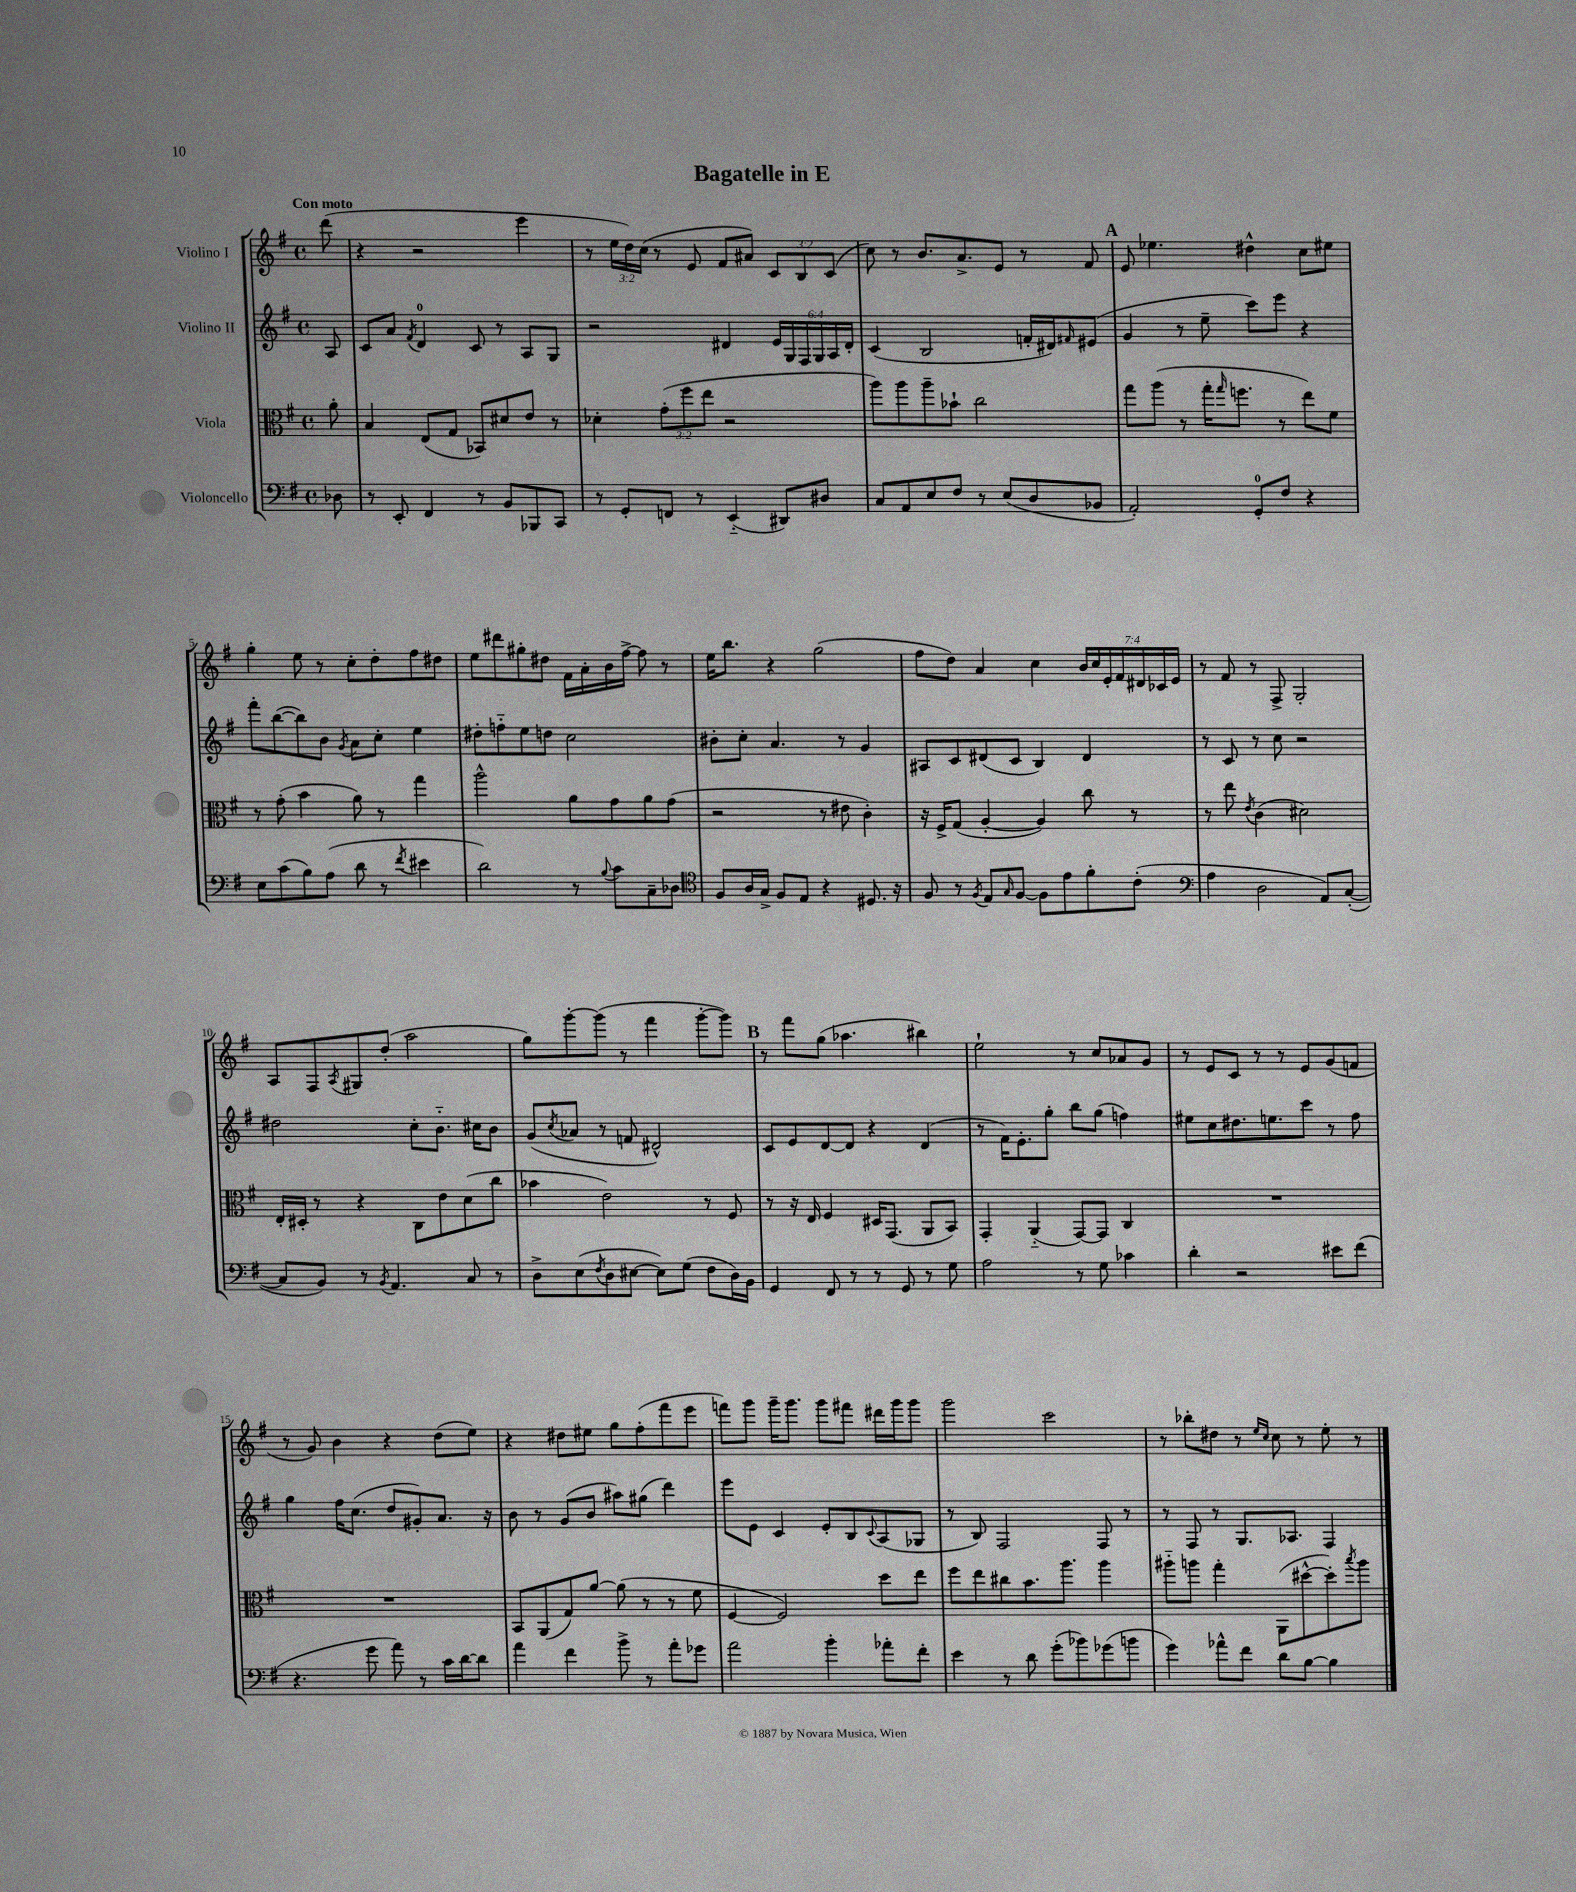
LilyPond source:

\header { title = "Bagatelle in E" }
<<
\new StaffGroup <<
\new Staff = "s0" \with { instrumentName = "Violino I" } {
    \clef treble \key g \major \defaultTimeSignature \time 4/4 \override Staff.TupletNumber.text = #tuplet-number::calc-fraction-text \partial 8 \tempo "Con moto"
    d'''8( |
    r4 r2 e'''4 |
    r8 \tuplet 3/2 { e''16 d''16) c''16( } r8 e'8 fis'8 ais'8) \tuplet 3/2 { c'8 b8 c'8( } |
    c''8) r8 b'8. a'8.-> e'8 r8 fis'8 |
    \mark \markup { \bold "A" } e'8 ees''4. dis''4-^ c''8 eis''8 |
    g''4-. e''8 r8 c''8-. d''8-. fis''8 dis''8 |
    e''8 dis'''8 gis''8-. dis''8 fis'16 a'16-. b'16 fis''16~-> fis''8 r8 |
    e''16 b''8. r4 g''2( |
    fis''8 d''8) a'4 c''4 \tuplet 7/4 { b'16 c''16 e'16-. fis'16 dis'16 ces'16 e'16 } |
    r8 fis'8 r8 fis8-> g2-. |
    a8 fis8 \acciaccatura { a8 } gis8 d''8-.( a''2 |
    g''8) g'''8~-. g'''8( r8 fis'''4 g'''8~-. g'''8) |
    \mark \markup { \bold "B" } r8 fis'''8 g''8( aes''4. bis''4) |
    e''2-! r8 c''8 aes'8 g'8 |
    r8 e'8 c'8 r8 r8 e'8 g'8( f'8 |
    r8 g'8) b'4 r4 d''8( e''8) |
    r4 dis''8 eis''8 g''8 fis''8-.( fis'''8 e'''8 |
    f'''8) g'''8 g'''16-- g'''8. g'''8 fis'''8 dis'''16 g'''16 g'''8 |
    g'''2 c'''2 |
    r8 bes''8-. dis''8 r8 \grace { e''16 c''16 } c''8 r8 e''8-. r8 \bar "|." |
}
\new Staff = "s1" \with { instrumentName = "Violino II" } {
    \clef treble \key g \major \defaultTimeSignature \time 4/4 \override Staff.TupletNumber.text = #tuplet-number::calc-fraction-text \partial 8
    a8 |
    c'8 a'8 \acciaccatura { fis'8 } d'4-0 c'8 r8 a8 g8 |
    r2 dis'4 \tuplet 6/4 { e'16 g16 fis16 g16 a16 dis'16-. } |
    c'4( b2 f'16-. dis'16) \grace { fis'16 } eis'8( |
    \mark \markup { \bold "A" } g'4 r8 e''8-- c'''8) e'''8 r4 |
    fis'''8-. b''8~( b''8) b'8 \acciaccatura { g'8 } a'8 c''8-. e''4 |
    dis''8-. f''8-_ e''8 d''8 c''2 |
    bis'8-. c''8-. a'4. r8 g'4 |
    ais8 c'8 dis'8( c'8 b4) dis'4 |
    r8 c'8 r8 c''8 r2 |
    dis''2 c''8-. b'8.-_ cis''16 b'8 |
    g'8( \acciaccatura { c''8 } aes'8 r8 f'8 dis'2-^) |
    \mark \markup { \bold "B" } c'8 e'8 d'8~ d'8 r4 d'4( |
    r8 fis'16) e'8.-. g''8-. b''8 g''8( f''4) |
    eis''8 c''8 dis''8. e''8. c'''8 r8 fis''8 |
    g''4 fis''16 c''8.( d''8 gis'8-.) a'8. r16 |
    b'8 r8 g'8( b'8 ais''8) gis''8( d'''4) |
    e'''8 e'8 c'4 e'8-. b8 \appoggiatura { c'8 } a8( ges8 |
    r8 b8) fis2 fis8 r8 |
    r8 fis8 r8 g8. aes8. fis4 \bar "|." |
}
\new Staff = "s2" \with { instrumentName = "Viola" } {
    \clef alto \key g \major \defaultTimeSignature \time 4/4 \override Staff.TupletNumber.text = #tuplet-number::calc-fraction-text \partial 8
    a'8-. |
    b4 e8( g8 bes,8) dis'8 e'8 r8 |
    des'4-. \tuplet 3/2 { g'8-.( fis''8 e''8 } r2 |
    a''8) a''8 a''8-- bes'8-! c''2 |
    \mark \markup { \bold "A" } g''8 a''8( r8 g''16-. \grace { g''16 } f''8. r8 e''8) fis'8 |
    r8 g'8-.( b'4 a'8) r8 g''4 |
    a''2-^ a'8 g'8 a'8 g'8( |
    r2 r8 eis'8 c'4-.) |
    r16 fis16-> g8( a4~-. a4) c''8 r8 |
    r8 e''8 \acciaccatura { e'8 } c'4( dis'2) |
    e16-. dis16-. r8 r4 c8 e'8 d'8( c''8 |
    bes'4 e'2) r8 fis8 |
    \mark \markup { \bold "B" } r8 r16 e16 fis4 dis16 g,8.( a,8 b,8) |
    g,4-. a,4-_( g,8~) g,8 c4 |
    R1 |
    R1 |
    b,8 a,8( g8) a'8~ a'8( r8 r8 fis'8 |
    fis4~ fis2) d''8 e''8 |
    fis''8 e''8 cis''8 b'8. a''8. a''4 |
    ais''8-_ a''8 g''4-. a,8( dis''8~-^ dis''8-.) \acciaccatura { b''8 } a''8 \bar "|." |
}
\new Staff = "s3" \with { instrumentName = "Violoncello" } {
    \clef bass \key g \major \defaultTimeSignature \time 4/4 \partial 8
    des8 |
    r8 e,8-. fis,4 r8 b,8 bes,,8 c,8 |
    r8 g,8-. f,8 r8 e,4-_( dis,8) dis8 |
    c8 a,8 e8 fis8 r8 e8( d8 bes,8 |
    \mark \markup { \bold "A" } a,2-.) g,8-0-. fis8 r4 |
    e8 c'8( b8) a8( d'8 r8 \acciaccatura { fis'8 } eis'4 |
    d'2) r8 \appoggiatura { b8 } c'8 c8-- des8 |
    \clef tenor fis8 a16 g16-> fis8 e8 r4 dis8. r16 |
    fis8 r8 \acciaccatura { fis8 } e8 \grace { g16 } fis8~ fis8 e'8 fis'8-. c'8-.( |
    \clef bass a4 d2 a,8) c8~-.( |
    c8 b,8) r8 \acciaccatura { b,8 } a,4. c8 r8 |
    d8-> e8( \acciaccatura { fis8 } d8 eis8~ eis8) g8( fis8 d16) b,16 |
    \mark \markup { \bold "B" } g,4 fis,8 r8 r8 g,8 r8 g8 |
    a2 r8 g8 ces'4 |
    d'4-. r2 eis'8 fis'8( |
    r4. g'8 a'8) r8 c'16 d'16~ d'8 |
    a'4 fis'4 b'8-> r8 a'8-. ges'8 |
    a'2 b'4-. aes'8-. fis'8-. |
    e'4 r8 d'8 g'8-.( bes'8) ges'8( b'8 |
    g'4) aes'8-^ fis'8 d'8 b8~ b4 \bar "|." |
}
>>
>>
